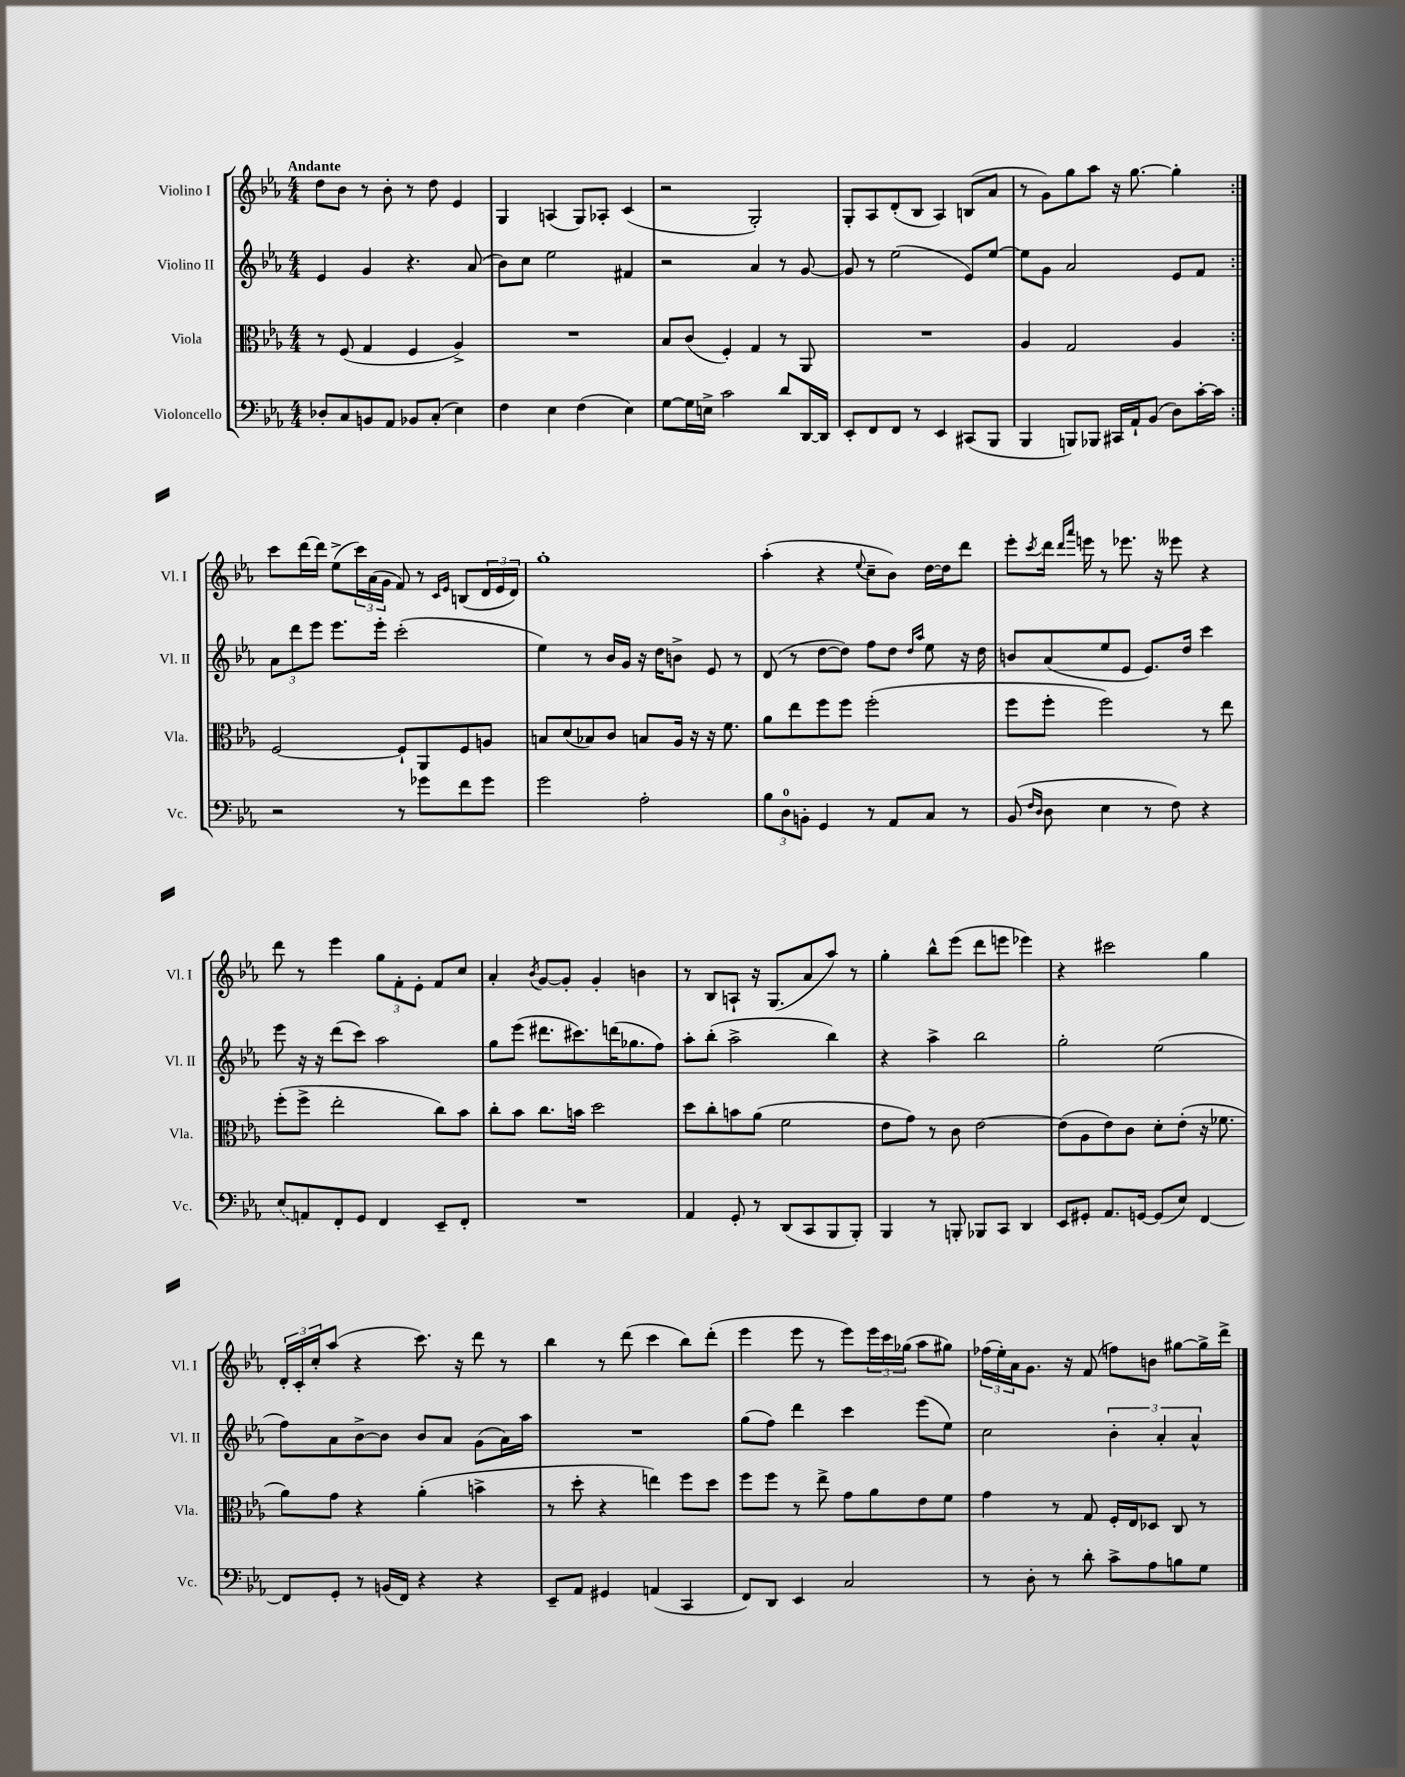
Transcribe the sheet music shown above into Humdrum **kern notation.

**kern	**kern	**kern	**kern
*part4	*part3	*part2	*part1
*staff4	*staff3	*staff2	*staff1
*I"Violoncello	*I"Viola	*I"Violino II	*I"Violino I
*I'Vc.	*I'Vla.	*I'Vl. II	*I'Vl. I
*clefF4	*clefC3	*clefG2	*clefG2
*k[b-e-a-]	*k[b-e-a-]	*k[b-e-a-]	*k[b-e-a-]
*M4/4	*M4/4	*M4/4	*M4/4
=1	=1	=1	=1
!	!	!	!LO:TX:a:B:t=Andante
8D-X'/L	8r	4e-/	8dd\L
8C/	(8F/	.	8b-\J
8BBn/	4G/	4g/	8r
8AA-/J	.	.	8b-'\
8BB-X/L	4F/	4.r	8r
(8C'/J	.	.	8dd\
4E-\)	4A-^/)	.	4e-/
.	.	(8a-/	.
=2	=2	=2	=2
4F\	1r	8b-\L)	4G/
.	.	8cc\J	.
4E-\	.	2ee-\	(4An/
(4F\	.	.	8G/L)
.	.	.	8A-X'/J
4E-\)	.	4f#X/	(4c/
=3	=3	=3	=3
[8G\L	8B-/L	2r	2r
16G\L]	(8c/J	.	.
16En^\JJ	.	.	.
2c\	4F'/)	.	.
.	4G/	4a-/	2G'/)
8d/L	8r	8r	.
[16DD/L	8AA-/	[8g/	.
16DD/JJ]	.	.	.
=4	=4	=4	=4
8EE-'/L	1r	8g/]	8G'/L
8FF/	.	8r	8A-/
8FF/J	.	(2ee-\	(8d'/
8r	.	.	8B-/J
4EE-/	.	.	4A-/)
(8CC#X/L	.	8e-/L)	(8Bn/L
8BBB-/J	.	[8ee-/J	8a-/J
=5	=5	=5	=5
4BBB-/	4A-/	8ee-\L]	8r
.	.	8g\J	8g\L)
8BBBn/L)	2G/	2a-/	8gg\
8BBB-X/J	.	.	8aa-\J
16CC#X/LL	.	.	16r
16AA-`/J	.	.	[8.gg\
(8BB-/J	.	.	.
8D\L)	4A-/	8e-/L	4gg'\]
[16c'\L	.	8f/J	.
16c\JJ]	.	.	.
!!LO:LB:g=z
=6:|!	=6:|!	=6:|!	=6:|!
2r	[2F/	12a-\L	8ccc\L
.	.	12ddd\	.
.	.	.	[16ddd\L
.	.	12eee-\J	.
.	.	.	16ddd\JJ]
.	.	8.eee-\L	(8ee-^\L
.	.	.	24ccc\L)
.	.	.	(24a-\
.	.	16eee-'\Jk	.
.	.	.	24g\JJ
8r	8F`/L]	(2ccc'\	8f/)
8g-X\L	8AA-/	.	8r
.	.	.	16qqc/LL
.	.	.	16qqe-/JJ
8f\	8F/	.	(8Bn/L
8g-\J	8An/J	.	24d/L
.	.	.	24e-/
.	.	.	24d/JJ)
=7	=7	=7	=7
2g\	8Bn/L	4ee-\)	1gg'
.	(8d/	.	.
.	8B-X/)	8r	.
.	8c/J	16b-/LL	.
.	.	16g/JJ	.
2A-'\	8Bn/L	16r	.
.	.	16dd\KL	.
.	16A-/Jk	8bn^\J	.
.	16r	.	.
.	16r	8e-/	.
.	8.f\	.	.
.	.	8r	.
=8	=8	=8	=8
12B-\L	8a-\L	(8d/	(4aa-'\
12D\	.	.	.
.	8ee-\	8r	.
12BBn'\J	.	.	.
4GG/	8ff\	[8dd\L	4r
.	8ff\J	8dd\J])	.
.	.	.	8qqee-/
8r	(2ff'\	8ff\L	8cc~\L
8AA-/L	.	8dd\J	8b-\J)
.	.	16qqdd/LL	.
.	.	16qqaa-/JJ	.
8C/J	.	8ee-\	[16dd\LL
.	.	.	16dd\J]
8r	.	16r	8ddd\J
.	.	16dd\	.
=9	=9	=9	=9
(8BB-/	8ff\L	8bn/L	8eee-'\L
16qqF/LL	.	.	.
16qqD/JJ	.	.	8qccc/
8D\	8ff'\J	(8a-/	16ddd\Jk
.	.	.	16qqddd/LL
.	.	.	16qqaaa-/JJ
.	.	.	16eeen\
4E-\	2ff\)	8ee-/	8r
.	.	8e-/J	8.eee-X\
8r	.	8.e-/L)	.
.	.	.	16r
8F\)	.	.	8eee--X\
.	.	16dd/Jk	.
4r	8r	4ccc\	4r
.	8ee-\	.	.
!!LO:LB:g=z
=10	=10	=10	=10
(8E-/L	(8ff'\L	8eee-\	8ddd\
8AAn/)	8ff^\J	16r	8r
.	.	16r	.
8FF'/	2ee-'\	(8ddd\L	4eee-\
8GG/J	.	8ccc\J)	.
4FF/	.	2aa-\	12gg\L
.	.	.	12f'\
.	.	.	12e-'\J
8EE-~/L	8cc\L)	.	8f/L
8FF'/J	8b-\J	.	8cc/J
=11	=11	=11	=11
1r	8cc'\L	8gg\L	4a-'/
.	8b-\J	(8eee-\J	.
.	.	.	8qb-/
.	8.cc\L	8.ddd#X\L	[8g/L
.	.	.	8g'/J]
.	16bn\Jk	8.ccc#X\)	.
.	2dd\	.	4g'/
.	.	(16dddn\K	.
.	.	8.gg-X\	.
.	.	.	4bn\
.	.	8ff\J)	.
=12	=12	=12	=12
4AA-/	8dd\L	8aa-'\L	8r
.	8cc'\	(8bb-'\J	8B-/L
8GG'/	8bn\	2aa-^\	8An`/J
8r	(8a-\J	.	16r
.	.	.	(8.G/L
(8DD/L	2f\	.	.
8CC/	.	.	8a-/
8BBB-/	.	4bb-\)	8aa-/J)
8BBB-'/J)	.	.	8r
=13	=13	=13	=13
4BBB-/	8e-\L	4r	4gg'\
.	8g\J)	.	.
8r	8r	4aa-^\	8bb-^^\L
8BBBn'/	8c\	.	(8eee-\J
8BBB-X/L	[2e-\	2bb-\	8ddd\L
8CC/J	.	.	8eeen\J
4DD/	.	.	4eee-X\)
=14	=14	=14	=14
8EE-/L	(8e-\L]	2gg'\	4r
8GG#X'/J	8A-\	.	.
8.AA-/L	8e-\)	.	2ccc#X\
.	8c\J	.	.
[16GGn/Jk	.	.	.
(8GG/L]	8d'\L	(2ee-\	.
8E-/J)	(8e-'\J	.	.
[4FF/	16r	.	4gg\
.	8.f-X\	.	.
!!LO:LB:g=z
=15	=15	=15	=15
8FF/L]	8a-\L)	8ff\L)	24d'/LL
.	.	.	24c'/
.	.	.	24cc'/J
8GG'/J	8g\J	8a-\	(8aa-/J
8r	4r	[8b-^\	4r
(16BBn/LL	.	8b-\J]	.
16FF/JJ)	.	.	.
4r	(4a-'\	8b-/L	8.ccc\)
.	.	8a-/J	.
.	.	.	16r
4r	4bn^\	(8g\L	8ddd\
.	.	16a-\L)	8r
.	.	16aa-\JJ	.
=16	=16	=16	=16
8EE-~/L	8r	1r	4bb-\
8AA-/J	8dd'\	.	.
4GG#X/	4r	.	8r
.	.	.	(8ddd\
(4AAn/	4een\)	.	4ccc\
4CC/	8ff\L	.	8bb-\L)
.	8dd\J	.	(8ddd'\J
=17	=17	=17	=17
8FF/L)	8ff\L	(8gg\L	4eee-\
8DD/J	8ff\J	8ff\J)	.
4EE-/	8r	4ddd\	8eee-\
.	8ee-^\	.	8r
2C/	8g\L	4ccc\	8eee-\L)
.	8a-\	.	24eee-\L
.	.	.	24ccc\
.	.	.	(24gg-X\JJ
.	8e-\	(8eee-\L	8aa-\L
.	8f\J	8ee-\J)	8gg#X\J)
=18	=18	=18	=18
8r	4g\	2cc\	(24ff-X\LL
.	.	.	24ee-'\)
.	.	.	24a-\J
8D'\	.	.	8.g\J
8r	8r	.	.
.	.	.	16r
8d'\	8G/	.	(8f/
8c^\L	16F'/LL	6b-'\	8ffn\L)
.	16E-/J	.	.
8A-\	8D-X/J	.	8bn\J
.	.	6a-'/	.
8Bn\	8C/	.	[8gg#X\L
.	.	6a-^^/	.
8G\J	8r	.	16gg#^\L]
.	.	.	16ddd^\JJ
==	==	==	==
*-	*-	*-	*-
